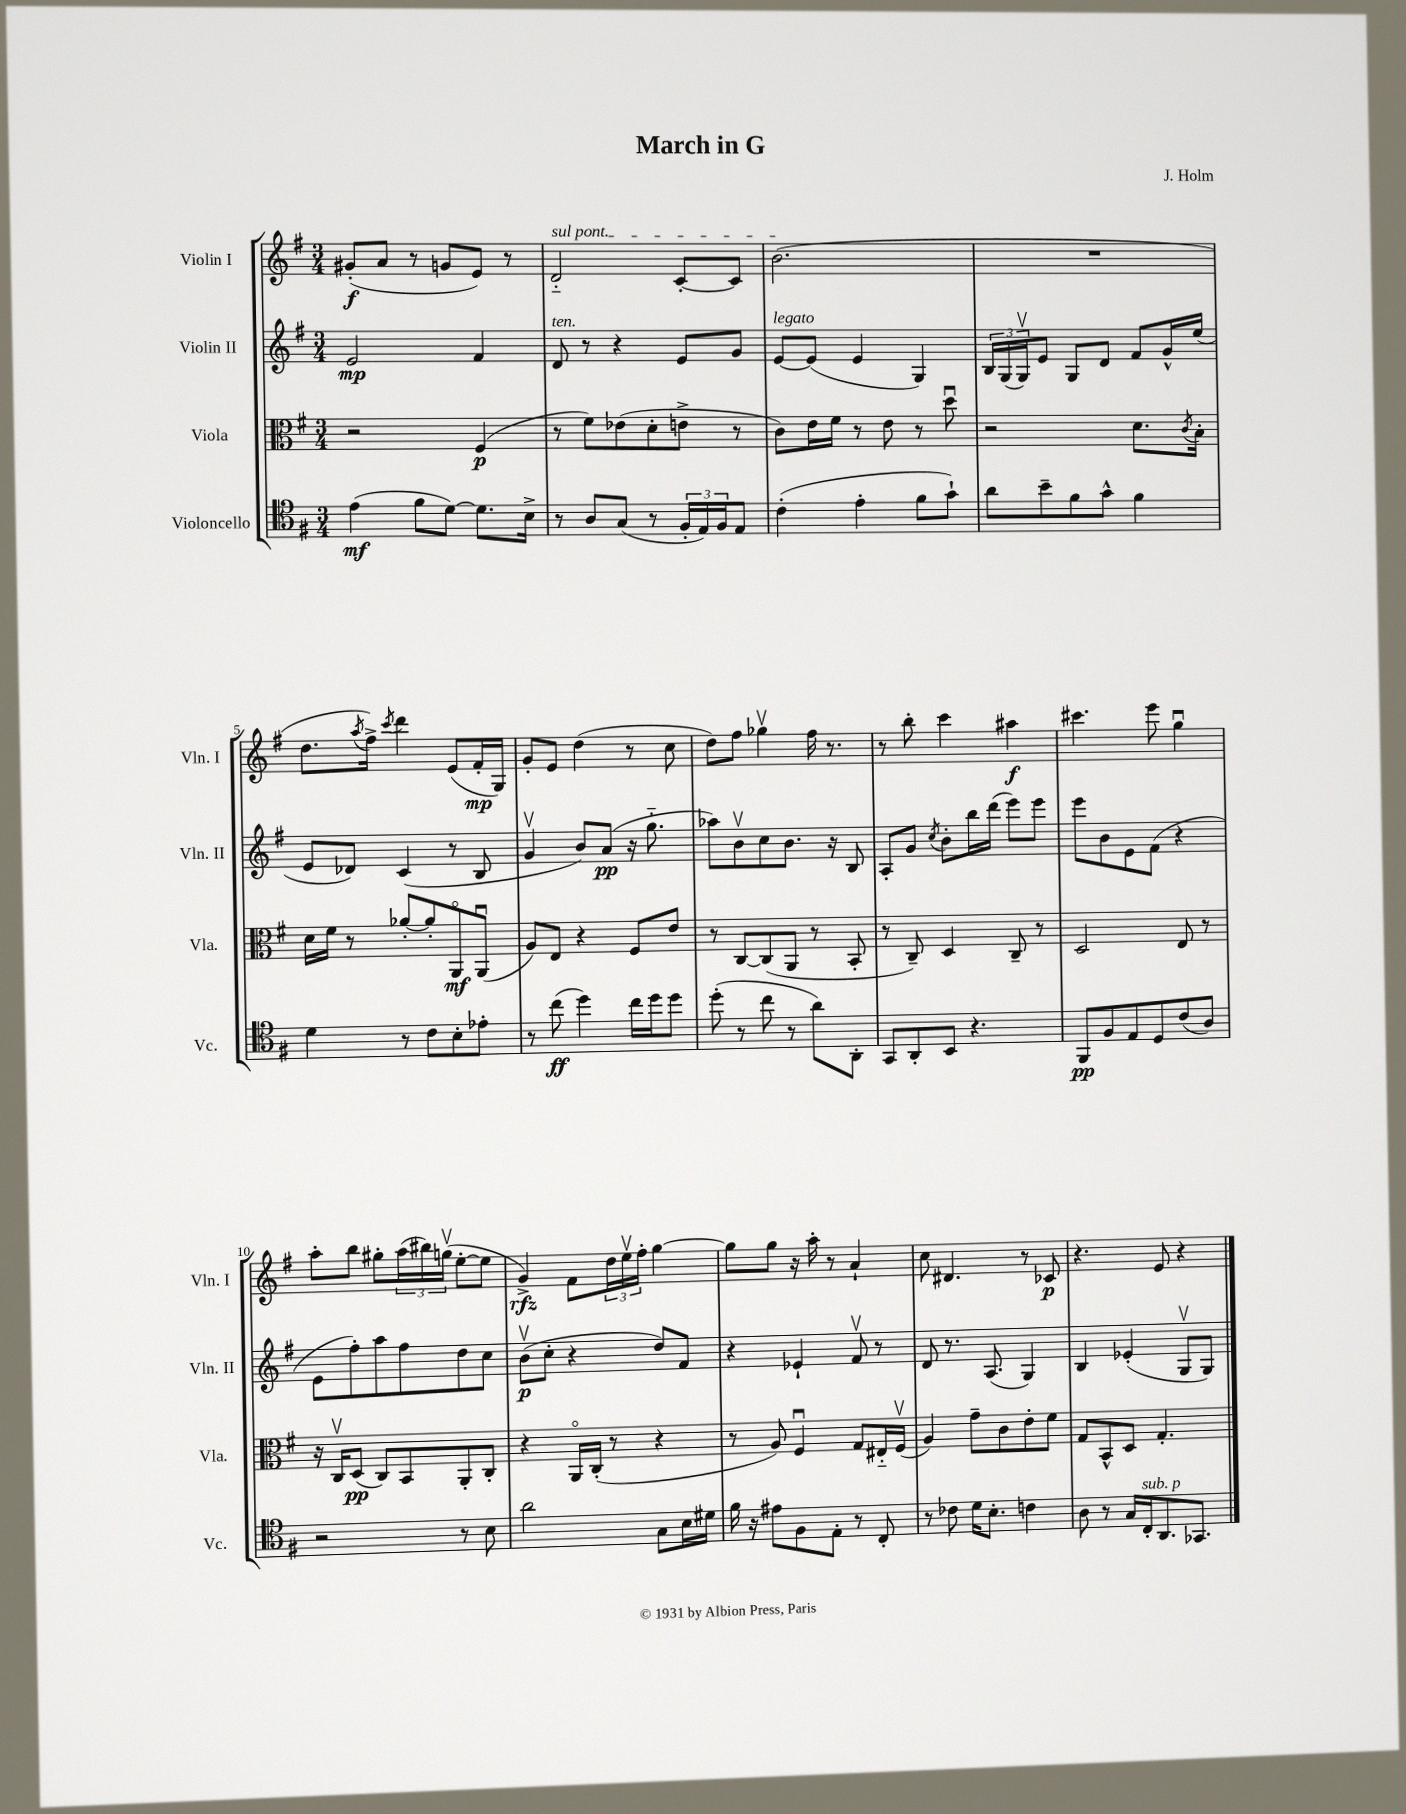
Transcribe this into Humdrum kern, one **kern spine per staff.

**kern	**kern	**kern	**kern
*staff4	*staff3	*staff2	*staff1
*clefC4	*clefC3	*clefG2	*clefG2
*k[f#]	*k[f#]	*k[f#]	*k[f#]
*M3/4	*M3/4	*M3/4	*M3/4
(4e	2r	2e	(8g#'
.	.	.	8a
8f#	.	.	8r
[8d)	.	.	8g
8.d]	(4F#	4f#	8e)
.	.	.	8r
16B^	.	.	.
=	=	=	=
8r	8r	8d	2d'~
8A	8f#)	8r	.
(8G	(8e-	4r	.
8r	8d'	.	.
24F#'	8e^	8e	[8c'
24E)	.	.	.
24F#	.	.	.
8E	8r	8g	8c]
=	=	=	=
(4c'	8c)	[8e	(2.b
.	16e	(8e]	.
.	16f#	.	.
4e'	8r	4e	.
.	8e	.	.
8f#	8r	4G)	.
8g`)	8ddu	.	.
=	=	=	=
8a	2r	24B	2.r
.	.	(24G	.
.	.	24Gv)	.
8b~	.	8e	.
8f#	.	8G	.
8g^^	.	8d	.
4f#	8.d	8f#	.
.	.	16g^^	.
.	8qc	.	.
.	16B'	(16ee	.
=	=	=	=
4d	16d	8e	8.dd
.	16f#	.	.
.	8r	8d-)	.
.	.	.	8qaa
.	.	.	16ff#^)
.	.	.	8qccc
8r	[8a-'	(4c	4ddd
8c	8a-']	.	.
8B'	8AAo	8r	(8e
8e-'	(8AAu	8B	16f#'
.	.	.	16G)
=	=	=	=
8r	8A)	4gv	8g'
(8cc	8E	.	8e
4dd)	4r	8b)	(4dd
.	.	(8a	.
16cc	8F#	16r	8r
16dd	.	8.gg'~	.
8dd	8e	.	8cc
=	=	=	=
(8dd'	8r	8aa-)	8dd)
8r	[8C	8bv	8ff#
8cc	(8C]	8cc	4gg-v
8r	8AA	8.b	.
8a)	8r	.	16ff#
.	.	16r	8.r
8AA'	8BB'	8B	.
=	=	=	=
8GG	8r	8A'	8r
8AA'	8C~)	8g	8bb'
.	.	8qcc	.
8BB	4D	8b'	4ccc
4.r	.	16bb	.
.	.	(16ddd	.
.	8C~	8eee)	4aa#
.	8r	8eee	.
=	=	=	=
8FF#	2D	8eee	4.ccc#
8F#	.	8b	.
8E	.	8e	.
8D	.	(8f#	8eee
(8c	8E	4r	4ggu
8A)	8r	.	.
=	=	=	=
2r	16r	8e	8aa'
.	16Cv	.	.
.	(8D	8ff#')	8bb
.	8C)	8aa	8gg#'
.	8BB	8ff#	(24aa
.	.	.	24bb#)
.	.	.	(24ggv
8r	8AA'	8dd	[8ee'
8B	8C'	8cc	8ee]
=	=	=	=
2a	4r	(8bv	4g^)
.	.	8cc'	.
.	16AAo	4r	8f#
.	(16C'	.	.
.	8r	.	24dd
.	.	.	24eev
.	.	.	24ff#'
8G	4r	8dd)	[4gg
16B	.	8f#	.
16d#	.	.	.
=	=	=	=
16f#	8r	4r	8gg]
16r	.	.	.
8e#	8A)	.	8gg
8F#	4F#u	4e-`	16r
.	.	.	16aa'
8E'	.	.	8r
8r	8G	8f#v	4a`
8C'	16E#'~	8r	.
.	(16F#v	.	.
=	=	=	=
8r	4A)	8d	8cc
8c-	.	8.r	4.d#
16d	8g~	.	.
8.B'	.	(8.A	.
.	8c	.	.
4c	8e'	4G)	8r
.	8f#	.	8c-
=	=	=	=
8A	8G	4B	4.r
8r	8BB^^	.	.
16G	8D	(4e-'	.
16C'	.	.	.
8.AA	4.G'	.	8e
.	.	8Gv	4r
8.GG-	.	.	.
.	.	8G)	.
==	==	==	==
*-	*-	*-	*-
